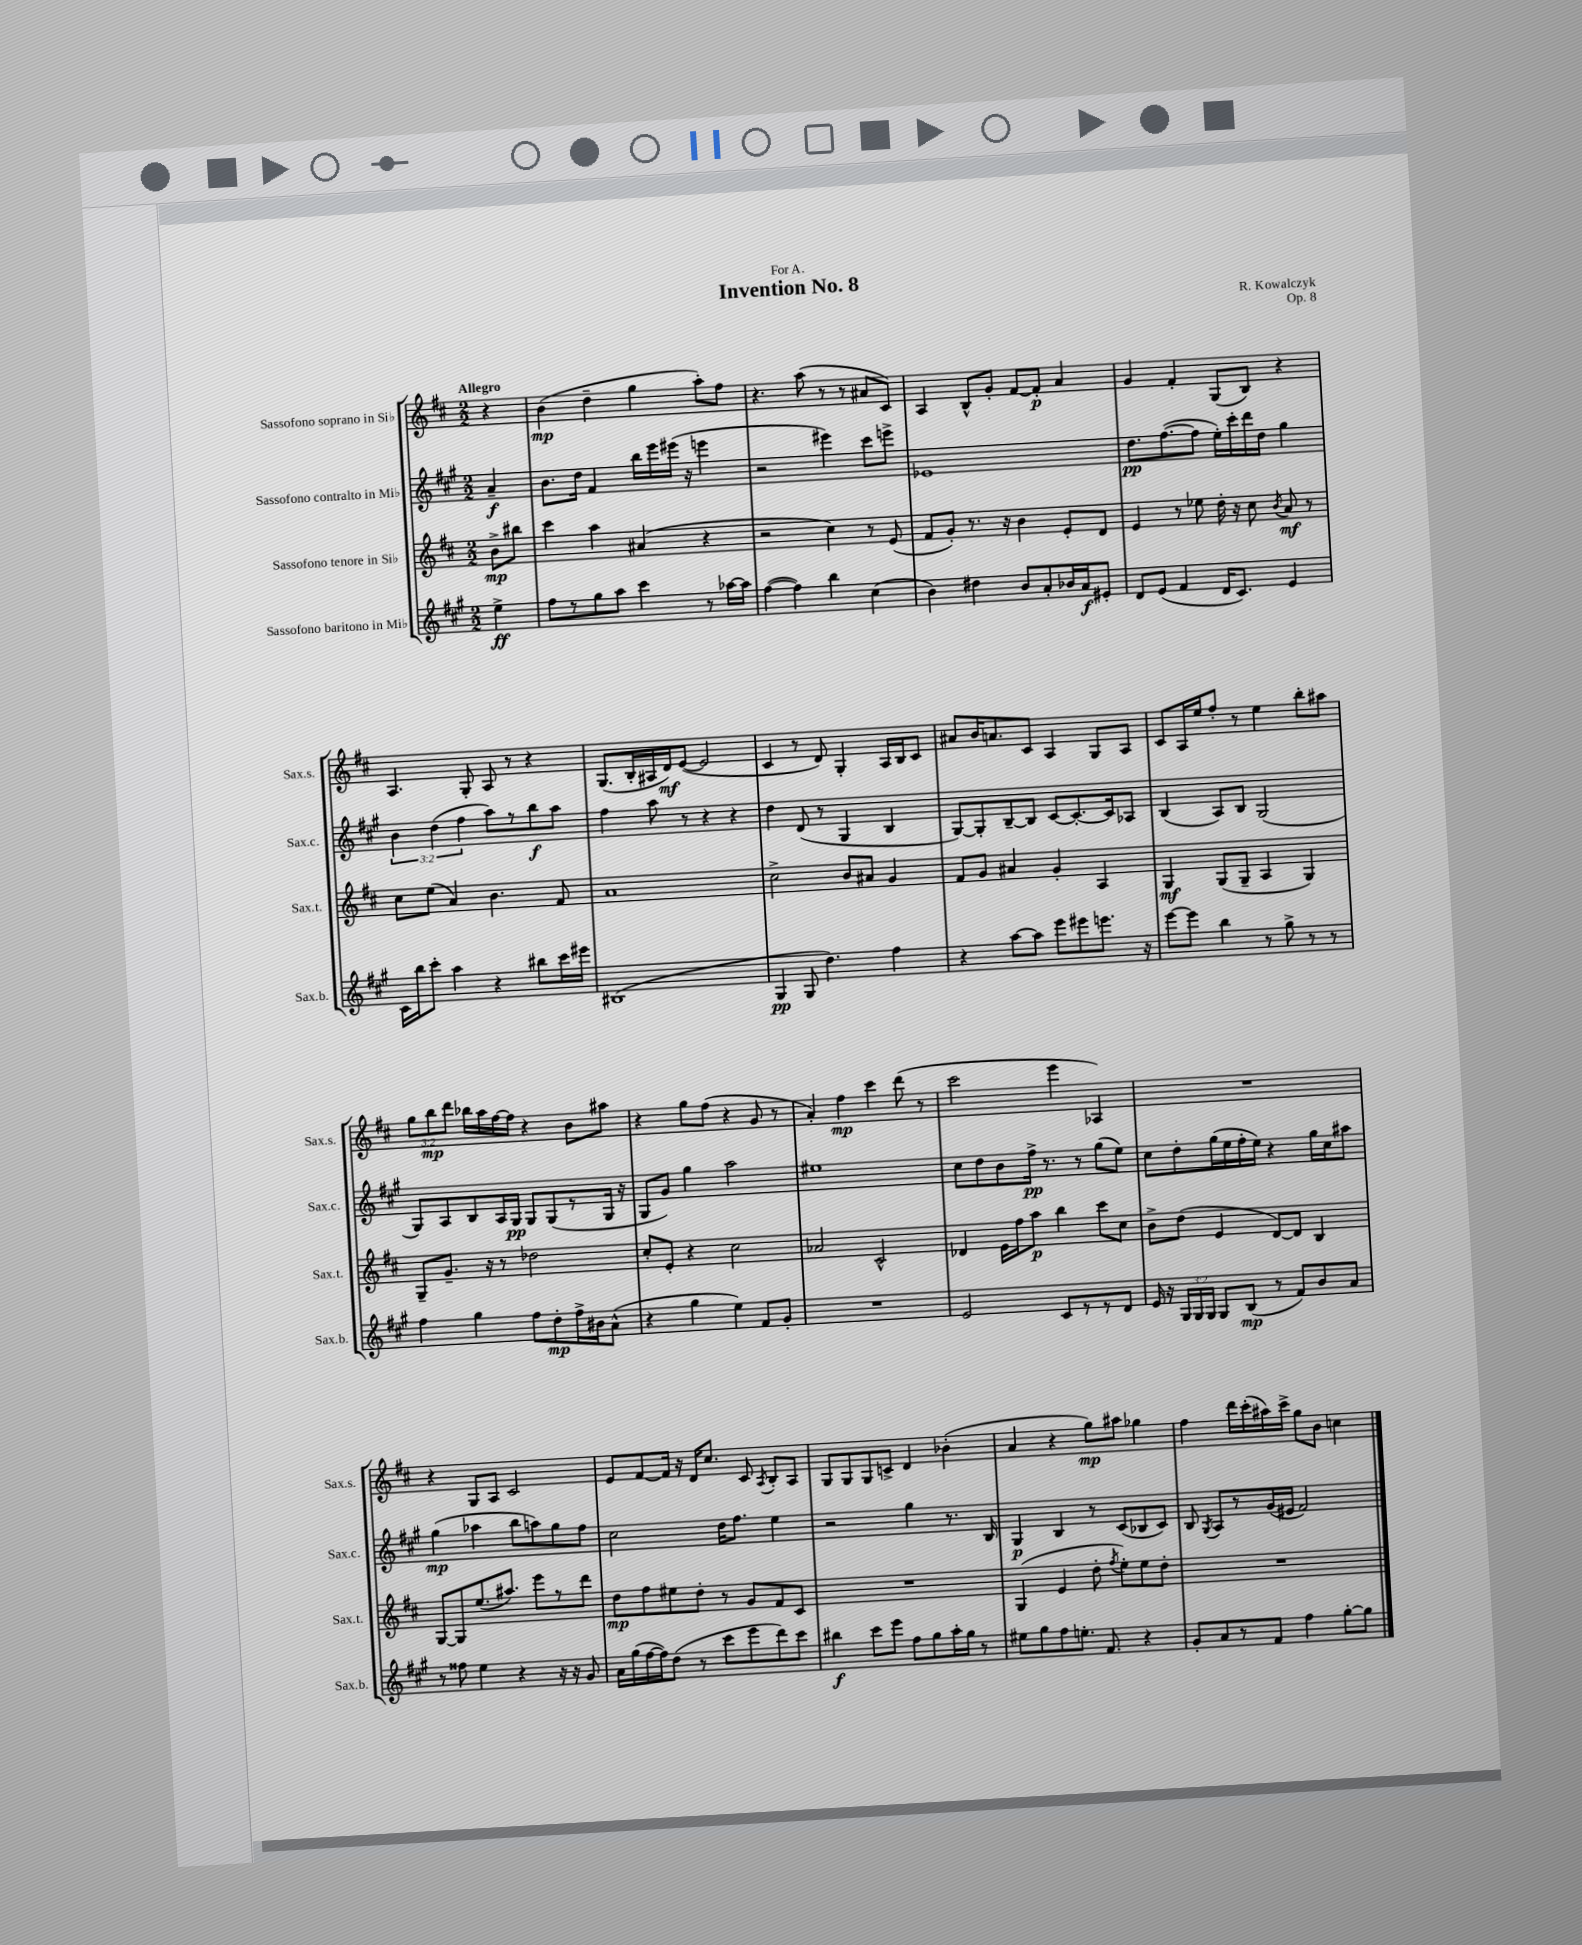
\header { title = "Invention No. 8" composer = "R. Kowalczyk" dedication = "For A." opus = "Op. 8" }
<<
\new StaffGroup <<
\new Staff = "s0" \with { instrumentName = "Sassofono soprano in Sib" shortInstrumentName = "Sax.s." } {
    \clef treble \key d \major \numericTimeSignature \time 2/2 \override Staff.TupletNumber.text = #tuplet-number::calc-fraction-text \partial 4 \tempo "Allegro"
    \autoBeamOff r4 |
    b'4\mp( d''4-- g''4 a''8[-.) fis''8] |
    r4. a''8( r8 r8 ais'8[ cis'8]) |
    a4 b8[-^ g'8]-. fis'8[~ fis'8]-.\p a'4 |
    g'4 fis'4-. g8[( b8]) r4 |
    a4. g8-. a8 r8 r4 |
    g8.[( b16-. ais16 d'16\mf) e'8]~( e'2 |
    cis'4 r8 d'8) g4-. a16[ b16 cis'8] |
    ais'8[ b'16 a'8. cis'8] a4 g8[ a8] |
    cis'8[ a16 e''16 fis''8]-. r8 e''4 b''8[-. ais''8] |
    \tuplet 3/2 { g''8[ b''8\mp d'''8] } bes''16[ a''16 fis''16~ fis''16] r4 b'8[ ais''8] |
    r4 g''8[ fis''8]( r4 g'8 r8 |
    a'4-.) fis''4\mp cis'''4 d'''8( r8 |
    cis'''2 e'''4 aes4) |
    R1 |
    r4 g8[ a8] cis'2 |
    e'8[ fis'8~ fis'16] r16 d'16[ cis''8.] cis'8 \acciaccatura { a8 } b8[-. a8] |
    g8[ g8 g8 c'8]-> d'4 bes'4-.( |
    a'4 r4 g''8[\mp) ais''8] ges''4 |
    fis''4 d'''16[ cis'''16-.( ais''16) cis'''16]-> g''8[ b'8] c''4 \bar "|." |
}
\new Staff = "s1" \with { instrumentName = "Sassofono contralto in Mib" shortInstrumentName = "Sax.c." } {
    \clef treble \key a \major \numericTimeSignature \time 2/2 \override Staff.TupletNumber.text = #tuplet-number::calc-fraction-text \partial 4
    \autoBeamOff a'4--\f |
    b'8.[ d''16] fis'4 b''16[ e'''16 eis'''16]( r16 e'''4 |
    r2 eis'''4) cis'''8[ e'''8]-> |
    ees'1 |
    d''8.[\pp fis''8.~( fis''8] e''16[-.) cis'''16-. d'''16 d''16] gis''4 |
    \tuplet 3/2 { b'4 d''4( fis''4 } a''8[) r8 b''8\f a''8] |
    fis''4 a''8 r8 r4 r4 |
    d''4 d'8( r8 gis4 b4 |
    gis8[~) gis8-. b8~-- b8] cis'8[~ cis'8.~-. cis'16 aes8] |
    b4( a8[) b8] gis2( |
    gis8[) a8 b8 a16 gis16]\pp gis8[ gis8( r8 gis16] r16 |
    gis8[ gis'8]) gis''4 a''2 |
    eis''1 |
    cis''8[ d''8 b'8 fis''16]->\pp r8. r8 gis''8[( e''8]) |
    cis''8[ d''8-. gis''16( e''16 fis''16-. e''16]) r4 gis''16[ cis''16 ais''8] |
    gis''4\mp( aes''4 b''8[ a''8) gis''8 fis''8] |
    cis''2 d''16[ fis''8.] e''4 |
    r2 gis''4 r8. b16 |
    gis4\p b4 r8 cis'8[( bes8 cis'8]) |
    b8 \acciaccatura { gis8 } a8[ r8 gis'16( eis'16] fis'2) \bar "|." |
}
\new Staff = "s2" \with { instrumentName = "Sassofono tenore in Sib" shortInstrumentName = "Sax.t." } {
    \clef treble \key d \major \numericTimeSignature \time 2/2 \partial 4
    \autoBeamOff b'8[->\mp bis''8] |
    cis'''4 a''4 ais'4( r4 |
    r2 cis''4) r8 e'8( |
    fis'8[ g'8]-.) r8. r16 b'4 e'8[-. d'8] |
    e'4 r8 ees''8 d''16-. r16 cis''8 \acciaccatura { b'8 } a'8\mf r8 |
    cis''8[ e''8]( a'4) b'4. fis'8 |
    a'1 |
    cis''2-> b'8[ ais'8] g'4 |
    fis'8[ g'8] ais'4 g'4-. a4 |
    g4\mf g8[( g8]-- a4 g4) |
    g8[-- g'8.]-- r16 r8 des''2 |
    cis''8[-. e'8]-. r4 cis''2 |
    aes'2 cis'2-^ |
    des'4 e'16[ fis''16 a''8]\p b''4 cis'''8[ cis''8] |
    b'8[-> d''8]( e'4 d'8[~) d'8] b4 |
    g8[~ g8 e''8.( ais''8.]) e'''8[ r8 d'''8] |
    d''8[\mp fis''8 eis''8 d''8]-. r8 g'8[ fis'8 cis'8] |
    R1 |
    g4( e'4 d''8-. \acciaccatura { fis''8 } e''8[-.) e''8 d''8]-. |
    R1 \bar "|." |
}
\new Staff = "s3" \with { instrumentName = "Sassofono baritono in Mib" shortInstrumentName = "Sax.b." } {
    \clef treble \key a \major \numericTimeSignature \time 2/2 \override Staff.TupletNumber.text = #tuplet-number::calc-fraction-text \partial 4
    \autoBeamOff e''4->\ff |
    fis''8[ r8 gis''8 a''8] cis'''4 r8 aes''16[~ aes''16] |
    fis''4~( fis''4) b''4 cis''4( |
    b'4) dis''4 b'8[ a'8-. bes'16 a'16\f eis'8]-. |
    d'8[ e'8]( fis'4 d'16[ cis'8.]) e'4 |
    cis'16[ b''16 cis'''8]-. a''4 r4 bis''8[ cis'''16 eis'''16] |
    bis1( |
    gis4\pp gis8 d''4.) fis''4 |
    r4 a''8[~ a''8] e'''8[ eis'''8 e'''8.] r16 |
    e'''8[~ e'''8] b''4 r8 gis''8-> r8 r8 |
    fis''4 gis''4 fis''8[ d''8-.\mp fis''16-> bis'16 a'8]-^( |
    r4 gis''4 e''4) fis'8[ gis'8]-. |
    R1 |
    e'2 cis'8[ r8 r8 d'8] |
    e'16 r16 \tuplet 3/2 { gis16[ gis16 gis16] } gis8[ b8]\mp( r8 fis'8[) b'8 a'8] |
    r8 fisis''8 e''4 r4 r16 r16 gis'8 |
    a'16[ gis''16( fis''16~ fis''16) d''8]( r8 cis'''8[ e'''8 d'''8) cis'''8] |
    bis''4\f cis'''8[ e'''8] fis''8[ gis''8 a''16-. gis''16] r8 |
    eis''8[ gis''8 fis''8 e''8.]-. fis'8. r4 |
    gis'8[-. a'8 r8 fis'8] fis''4 gis''8[~-. gis''8] \bar "|." |
}
>>
>>
\layout { \context { \Score \remove "Bar_number_engraver" } }
